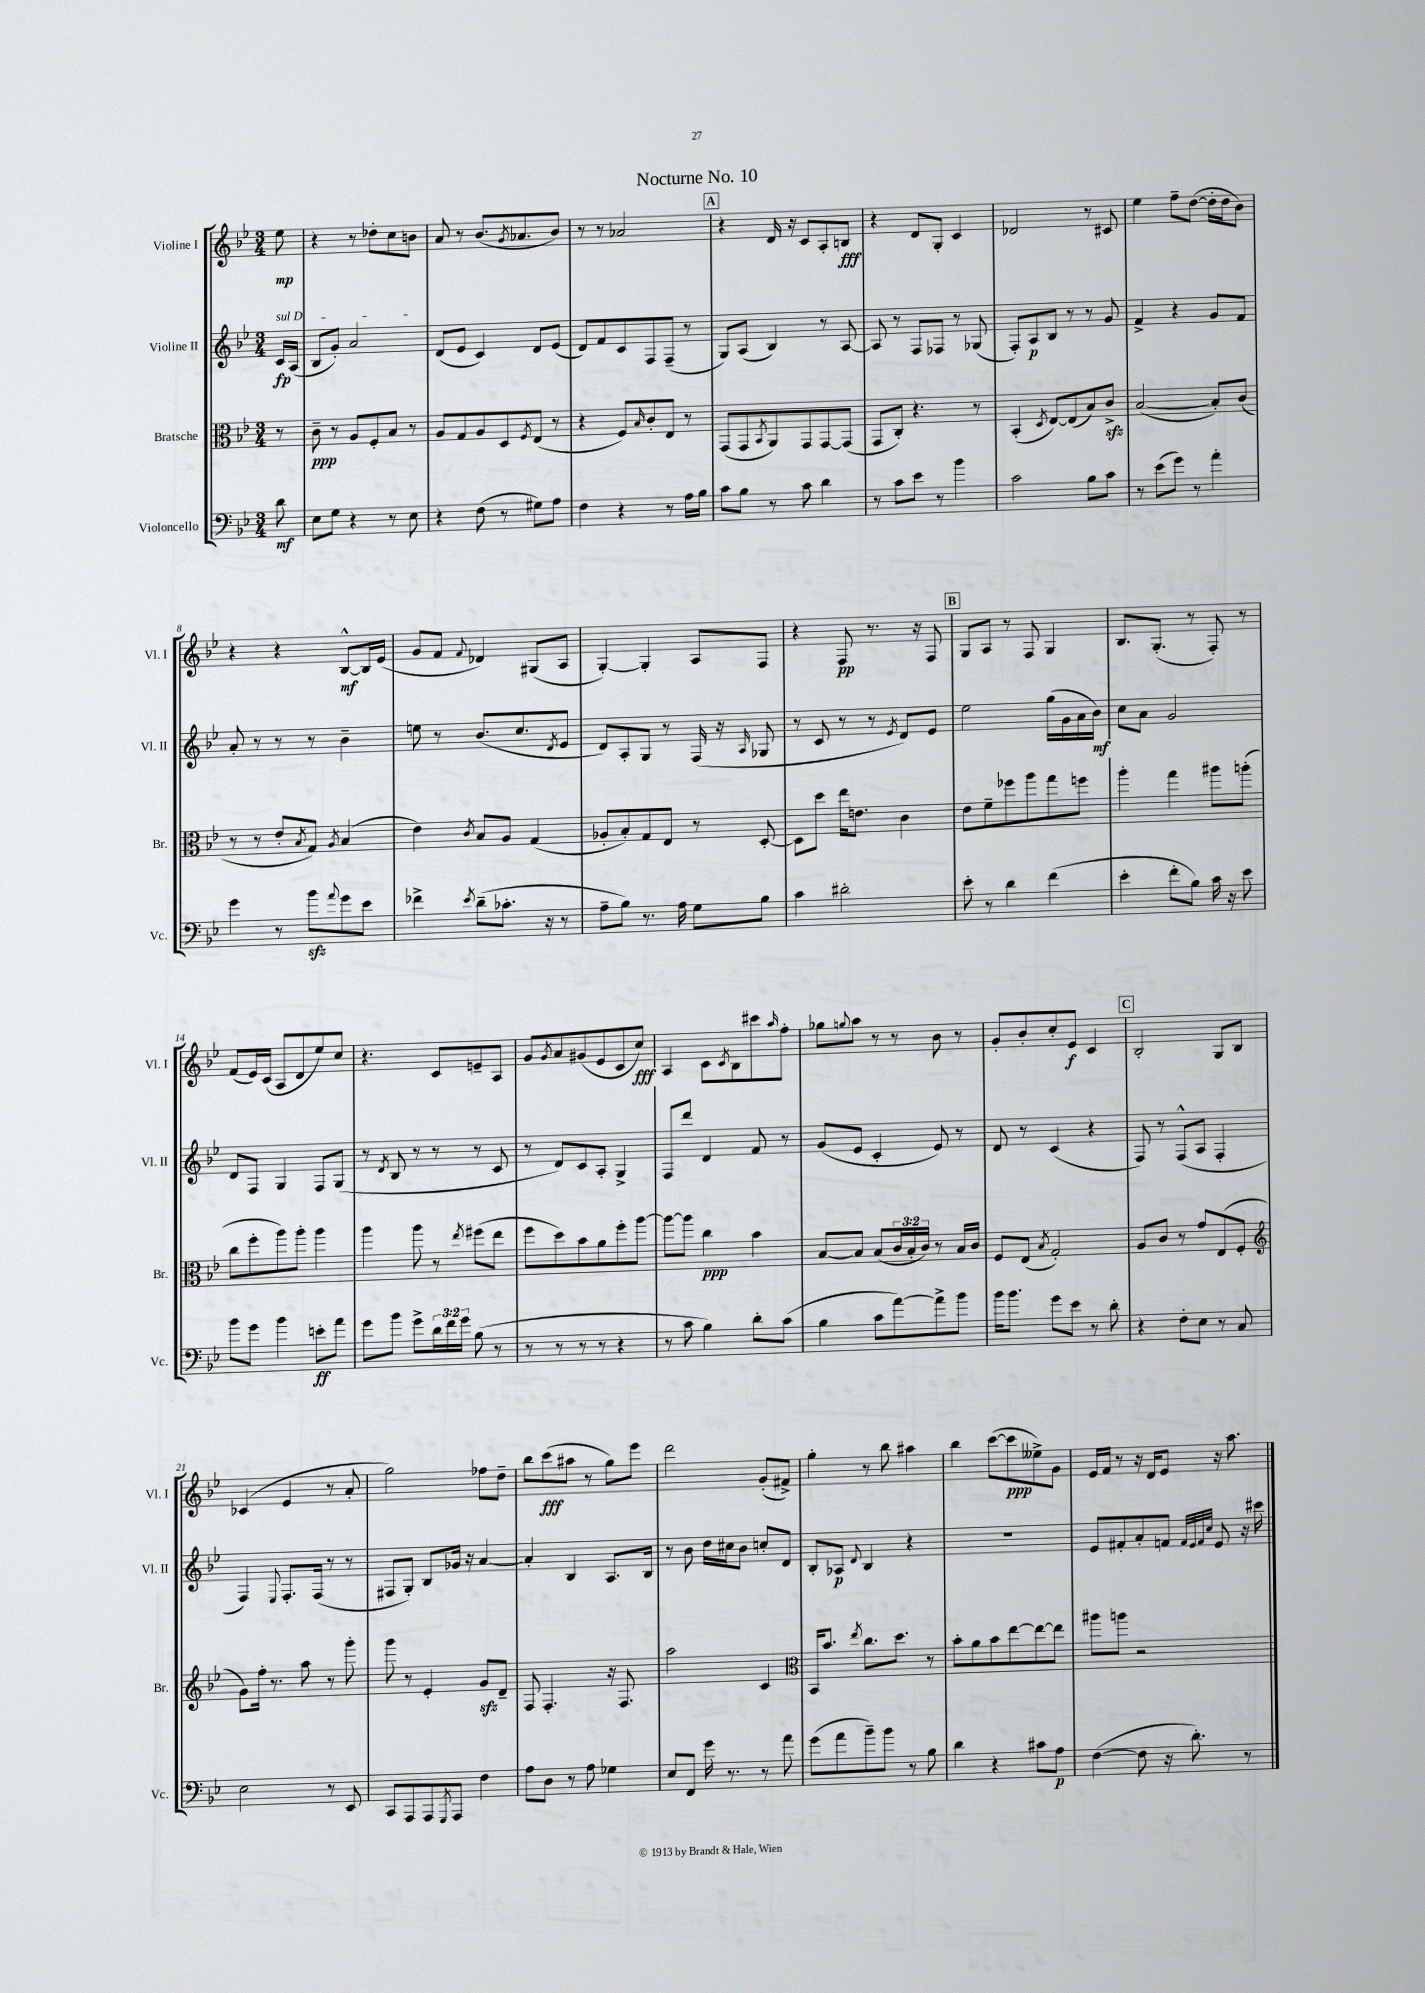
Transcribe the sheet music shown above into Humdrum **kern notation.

**kern	**dynam	**kern	**dynam	**kern	**dynam	**kern	**dynam
*part4	*part4	*part3	*part3	*part2	*part2	*part1	*part1
*staff4	*staff4	*staff3	*staff3	*staff2	*staff2	*staff1	*staff1
*I"Violoncello	*	*I"Bratsche	*	*I"Violine II	*	*I"Violine I	*
*I'Vc.	*	*I'Br.	*	*I'Vl. II	*	*I'Vl. I	*
*clefF4	*	*clefC3	*	*clefG2	*	*clefG2	*
*k[b-e-]	*	*k[b-e-]	*	*k[b-e-]	*	*k[b-e-]	*
*M3/4	*	*M3/4	*	*M3/4	*	*M3/4	*
=	=	=	=	=	=	=	=
!	!	!	!	!LO:TX:a:i:t=sul D	!	!	!
8d\	mf	8r	.	16c/LL	fp	8ee-\	mp
.	.	.	.	(16A/JJ	.	.	.
=1	=1	=1	=1	=1	=1	=1	=1
8E-\L	.	8c~\	ppp	8B-/L	.	4r	.
8G\J	.	8r	.	8g'/J)	.	.	.
4r	.	8A/L	.	2a/	.	8r	.
.	.	8F'/	.	.	.	8dd-X'\L	.
8r	.	8B-/J	.	.	.	8cc\	.
8E-\	.	8r	.	.	.	8bn\J	.
=2	=2	=2	=2	=2	=2	=2	=2
4r	.	8A/L	.	(8d/L	.	8a/	.
.	.	8G/	.	8e-/J	.	8r	.
(8F\	.	8A/	.	4c/)	.	(8.b-/L	.
8r	.	8D/	.	.	.	.	.
.	.	.	.	.	.	8qg/	.
.	.	.	.	.	.	8.a-X/	.
.	.	8qF/	.	.	.	.	.
8G#X\L)	.	(8E-/J	.	8d/L	.	.	.
8A\J	.	8r	.	(8e-/J	.	8b-/J)	.
=3	=3	=3	=3	=3	=3	=3	=3
4F\	.	4r	.	8d/L)	.	8r	.
.	.	.	.	8f/	.	8r	.
4r	.	8F/L)	.	8c/	.	2a-X/	.
.	.	16qqB-/	.	.	.	.	.
.	.	8c'/	.	8F/	.	.	.
8r	.	8E-/J	.	(8F~/J	.	.	.
16A\LL	.	8r	.	8r	.	.	.
16B-\JJ	.	.	.	.	.	.	.
!!LO:REH:place=s1:t=A
=4	=4	=4	=4	=4	=4	=4	=4
8c\L	.	(8GG/L	.	8G/L)	.	4r	.
8B-\J	.	8GG/	.	(8A/J	.	.	.
.	.	8qBB-/	.	.	.	.	.
8r	.	8AA/)	.	4B-/)	.	16d/	.
.	.	.	.	.	.	16r	.
8c\	.	8GG/	.	.	.	8c/L	.
4d\	.	[8GG/	.	8r	.	8A'/	.
.	.	(8GG/J]	.	[8A/	.	8Bn/J	fff
=5	=5	=5	=5	=5	=5	=5	=5
8r	.	8GG/L	.	8A/]	.	4r	.
8c\L	.	8C'/J)	.	8r	.	.	.
8e-\J	.	4.r	.	8F/L	.	8d/L	.
8r	.	.	.	8F-X/J	.	8G'/J	.
4b-\	.	.	.	8r	.	4c/	.
.	.	8r	.	(8G-X/	.	.	.
=6	=6	=6	=6	=6	=6	=6	=6
2c\	.	(4BB-'/	.	8F'/L)	.	2d-X/	.
.	.	.	.	8A/	p	.	.
.	.	8qD/	.	.	.	.	.
.	.	[8E-/L)	.	8B-/J	.	.	.
.	.	(8E-/]	.	8r	.	.	.
8B-\L	.	8B-/)	.	8r	.	8r	.
8c\J	.	8czz^/J	.	8g/	.	8c#X/	.
=7	=7	=7	=7	=7	=7	=7	=7
8r	.	([2B-/	.	4f^/	.	4ee-\	.
(8e-\L	.	.	.	.	.	.	.
8g\J)	.	.	.	4r	.	8ff~\L	.
8r	.	.	.	.	.	([8dd\J	.
4a'\	.	8B-'/L])	.	8g/L	.	16dd'\LL]	.
.	.	.	.	.	.	16dd\J	.
.	.	(8c/J	.	8f/J	.	8b-\J)	.
!!LO:LB:g=z
=8	=8	=8	=8	=8	=8	=8	=8
4g\	.	8r	.	8a'/	.	4r	.
.	.	8r	.	8r	.	.	.
8r	.	8e-'/L	.	8r	.	4r	.
.	.	8qB-/	.	.	.	.	.
8b-zz\L	.	8G/J)	.	8r	.	.	.
8qqa/	.	8qA/	.	.	.	.	.
8g\	.	(4B-/	.	4b-~\	.	[8B-^^/L	mf
8e-\J	.	.	.	.	.	16B-/L]	.
.	.	.	.	.	.	(16e-/JJ	.
=9	=9	=9	=9	=9	=9	=9	=9
4f-X^\	.	4e-\)	.	8een\	.	8g/L	.
.	.	.	.	8r	.	8f/J	.
8qe-/	.	8qc/	.	.	.	8qqf/	.
(8d~\L	.	8B-/L	.	(8.b-/L	.	4d-X/)	.
8.c-X'\J	.	8A/J	.	.	.	.	.
.	.	.	.	8.cc/	.	.	.
.	.	(4G/	.	.	.	(8G#X/L	.
16r	.	.	.	.	.	.	.
.	.	.	.	8qd/	.	.	.
8r	.	.	.	8e-/J	.	8A/J	.
=10	=10	=10	=10	=10	=10	=10	=10
8A~\L	.	8A-X'/L	.	8d/L)	.	[4G'/)	.
8B-\J)	.	8B-'/)	.	8A'/	.	.	.
8.r	.	8G/	.	8G/J	.	4G'/]	.
.	.	8E-/J	.	8r	.	.	.
16A\	.	.	.	.	.	.	.
8G\L	.	8r	.	(16F/	.	8A/L	.
.	.	.	.	16r	.	.	.
.	.	.	.	16qqA/	.	.	.
8B-\J	.	[8D'/	.	8G-X/	.	8F/J	.
=11	=11	=11	=11	=11	=11	=11	=11
4c\	.	8D\L]	.	8r	.	4r	.
.	.	8dd\J	.	8c/	.	.	.
2d#X'\	.	16ee-\KL	.	8r	.	8F/	pp
.	.	8.en\J	.	.	.	.	.
.	.	.	.	8r	.	8.r	.
.	.	.	.	8qe-/	.	.	.
.	.	4c\	.	8d/L)	.	.	.
.	.	.	.	.	.	16r	.
.	.	.	.	8e-/J	.	8F/	.
!!LO:REH:place=s1:t=B
=12	=12	=12	=12	=12	=12	=12	=12
8e-'\	.	8e-\L	.	2ee-\	.	8G/L	.
8r	.	8f~\	.	.	.	8A/J	.
4d\	.	8ff-X\	.	.	.	8r	.
.	.	8aa\	.	.	.	8F/	.
(4f\	.	8gg\	.	(16gg\LL	.	4G/	.
.	.	.	.	16g\	.	.	.
.	.	8ffn\J	.	16a\	.	.	.
.	.	.	.	16b-\JJ)	mf	.	.
=13	=13	=13	=13	=13	=13	=13	=13
4e-'\	.	4aa'\	.	8cc\L	.	8.B-/L	.
.	.	.	.	8a\J	.	.	.
.	.	.	.	.	.	(8.G'/J	.
8f'\L	.	4gg\	.	2g/	.	.	.
8B-\J)	.	.	.	.	.	8r	.
16c\	.	8aa#X\L	.	.	.	8F'/)	.
16r	.	.	.	.	.	.	.
8e-\	.	(8aan'\J	.	.	.	8r	.
!!LO:LB:g=z
=14	=14	=14	=14	=14	=14	=14	=14
8b-\L	.	8cc\L	.	8d/L	.	(8f/L	.
8g\J	.	8ff'\	.	8F/J	.	16e-/L)	.
.	.	.	.	.	.	(16c/JJ	.
4b-\	.	8aa\)	.	4G/	.	8A/L	.
.	.	8aa'\J	.	.	.	8d/	.
8en'\L	ff	4aa\	.	8F/L	.	8ee-/)	.
8a\J	.	.	.	(8G/J	.	8cc/J	.
=15	=15	=15	=15	=15	=15	=15	=15
8g\L	.	4aa\	.	8r	.	4.r	.
.	.	.	.	8qd/	.	.	.
8b-\J	.	.	.	8B-/	.	.	.
8g^\L	.	8aa\	.	8r	.	.	.
24d\L	.	8r	.	8r	.	8c/L	.
24f\	.	.	.	.	.	.	.
24g\JJ	.	.	.	.	.	.	.
.	.	8qee-/	.	.	.	.	.
(8B-\	.	(8ff#X\L	.	8r	.	8en~/	.
8r	.	8ee-\J	.	8c/	.	8A/J	.
=16	=16	=16	=16	=16	=16	=16	=16
8r	.	8ff\L	.	8r	.	8g/L	.
.	.	.	.	.	.	8qg/	.
8r	.	8dd\)	.	8d/L)	.	8a/	.
8r	.	8b-\	.	8c/	.	(8g#X/	.
8r	.	8a\	.	8A'/J	.	8e-/	.
4r	.	8ff'\	.	4G^/	.	8c/	.
.	.	[8aa\J	.	.	.	8cc/J)	fff
=17	=17	=17	=17	=17	=17	=17	=17
8r	.	8aa\L_	.	8F/L	.	4A/	.
8c\	.	8aa\J]	.	8ddd/J	.	.	.
4B-\)	.	4cc\	ppp	4d/	.	8c\L	.
.	.	.	.	.	.	8qc/	.
.	.	.	.	.	.	8B-\	.
8d'\L	.	4b-\	.	8f/	.	8ccc#X\	.
.	.	.	.	.	.	16qqaa/	.
(8c\J	.	.	.	8r	.	8ff'\J	.
=18	=18	=18	=18	=18	=18	=18	=18
4B-\	.	[8B-/L	.	(8g/L	.	8gg-X\L	.
.	.	.	.	.	.	8qqggn/	.
.	.	8B-/J]	.	8e-/J	.	8aa\J	.
8c\L	.	(8B-/L	.	4c'/	.	8r	.
[8a\)	.	24c/L	.	.	.	8r	.
.	.	24B-'/	.	.	.	.	.
.	.	24c/JJ)	.	.	.	.	.
8a^\]	.	8r	.	8e-/)	.	8b-\	.
8b-\J	.	16B-/LL	.	8r	.	8r	.
.	.	16c/JJ	.	.	.	.	.
=19	=19	=19	=19	=19	=19	=19	=19
16b-\KL	.	8F/L	.	8d/	.	8g'/L	.
8.b-\J	.	.	.	.	.	.	.
.	.	(8E-/J	.	8r	.	8b-'/	.
.	.	8qB-/	.	.	.	.	.
8g\L	.	2G'/)	.	(4c/	.	8cc'/	.
8e-\J	.	.	.	.	.	8e-/J	f
8r	.	.	.	4r	.	4c/	.
8d'\	.	.	.	.	.	.	.
!!LO:REH:place=s1:t=C
=20	=20	=20	=20	=20	=20	=20	=20
4r	.	8A/L	.	8F/)	.	2B-'/	.
.	.	8c/J	.	8r	.	.	.
8F'\L	.	8r	.	(8F^^/L	.	.	.
8E-\J	.	8g/L	.	8A/J	.	.	.
8r	.	(8E-/	.	4F'/	.	8G/L	.
8C/	.	8F'/J	.	.	.	8B-/J	.
!!LO:LB:g=z
=21	=21	=21	=21	=21	=21	=21	=21
*	*	*clefG2	*	*	*	*	*
2E-\	.	8g\L)	.	4F/)	.	(4c-X/	.
.	.	16ff'\Jk	.	.	.	.	.
.	.	8.r	.	.	.	.	.
.	.	.	.	8qqE-/	.	.	.
.	.	.	.	8.F'/L	.	4e-/	.
.	.	8aa\	.	.	.	.	.
.	.	.	.	(16F/Jk	.	.	.
8r	.	8r	.	8r	.	8r	.
8EE-/	.	8ggg'\	.	8r	.	8a'/	.
=22	=22	=22	=22	=22	=22	=22	=22
8CC/L	.	8ggg\	.	8F#X/L	.	2gg\)	.
8AAA/	.	8r	.	8G'/J)	.	.	.
8AAA/	.	4e-'/	.	8B-/L	.	.	.
8qGGG/	.	.	.	.	.	.	.
8AAA/J	.	.	.	16g-X/Jk	.	.	.
.	.	.	.	16r	.	.	.
4F\	.	8gzz/L	.	[4a/	.	8ff-X\L	.
.	.	8d~/J	.	.	.	8dd~\J	.
=23	=23	=23	=23	=23	=23	=23	=23
8A\L	.	8F/	.	4a'/]	.	8bb-\L	.
8D\J	.	4.F'/	.	.	.	(8ccc\	fff
8r	.	.	.	4B-/	.	8aa#X\J	.
8A\	.	.	.	.	.	8r	.
4G-X\	.	16r	.	8.A/L	.	8gg\L)	.
.	.	8.F/	.	.	.	.	.
.	.	.	.	.	.	8eee-\J	.
.	.	.	.	16B-/Jk	.	.	.
=24	=24	=24	=24	=24	=24	=24	=24
8E-/L	.	2aa\	.	8r	.	2ddd\	.
8FF/J	.	.	.	8b-\	.	.	.
16g\	.	.	.	16dd\LL	.	.	.
8.r	.	.	.	16cc#X\J	.	.	.
.	.	.	.	8b-\J	.	.	.
8r	.	4c/	.	8ccn'/L	.	(8g'/L	.
8a\	.	.	.	8d/J	.	8f#X^/J)	.
=25	=25	=25	=25	=25	=25	=25	=25
*	*	*clefC3	*	*	*	*	*
(8g\L	.	16BB-/KL	.	8B-'/L	.	4gg'\	.
.	.	8.b-/J	.	.	.	.	.
8a\	.	.	.	8A-X/J	p	.	.
.	.	8qee-/	.	8qqd/	.	.	.
8b-~\)	.	8.cc\L	.	4B-/	.	8r	.
8b-\J	.	.	.	.	.	8bb-\	.
.	.	8.dd\J	.	.	.	.	.
8r	.	.	.	4r	.	4aa#X\	.
8B-\	.	8r	.	.	.	.	.
=26	=26	=26	=26	=26	=26	=26	=26
4d\	.	8b-'\L	.	2.r	.	4bb-\	.
.	.	8a\	.	.	.	.	.
4r	.	8b-\	.	.	.	([8ccc\L	.
.	.	[8ee-\	.	.	.	8ccc\]	ppp
8c#X\L	.	8ee-\_	.	.	.	8ee--X^\)	.
8A\J	p	8ee-\J]	.	.	.	8g\J	.
=27	=27	=27	=27	=27	=27	=27	=27
([4F\	.	8aa#X\L	.	8e-/L	.	16e-/LL	.
.	.	.	.	.	.	16f/JJ	.
.	.	8aan\J	.	8f#X'/	.	8r	.
8F\]	.	2r	.	8a'/	.	16r	.
.	.	.	.	.	.	16d/KL	.
16r	.	.	.	8fn/J	.	8e-/J	.
8.d'\)	.	.	.	.	.	.	.
.	.	.	.	32qqf/LLL	.	.	.
.	.	.	.	32qqe-/	.	.	.
.	.	.	.	32qqf/	.	.	.
.	.	.	.	32qqcc/JJJ	.	.	.
.	.	.	.	8e-/	.	16r	.
.	.	.	.	.	.	8.aa\	.
8r	.	.	.	16r	.	.	.
.	.	.	.	16ccc#X\	.	.	.
==	==	==	==	==	==	==	==
*-	*-	*-	*-	*-	*-	*-	*-
